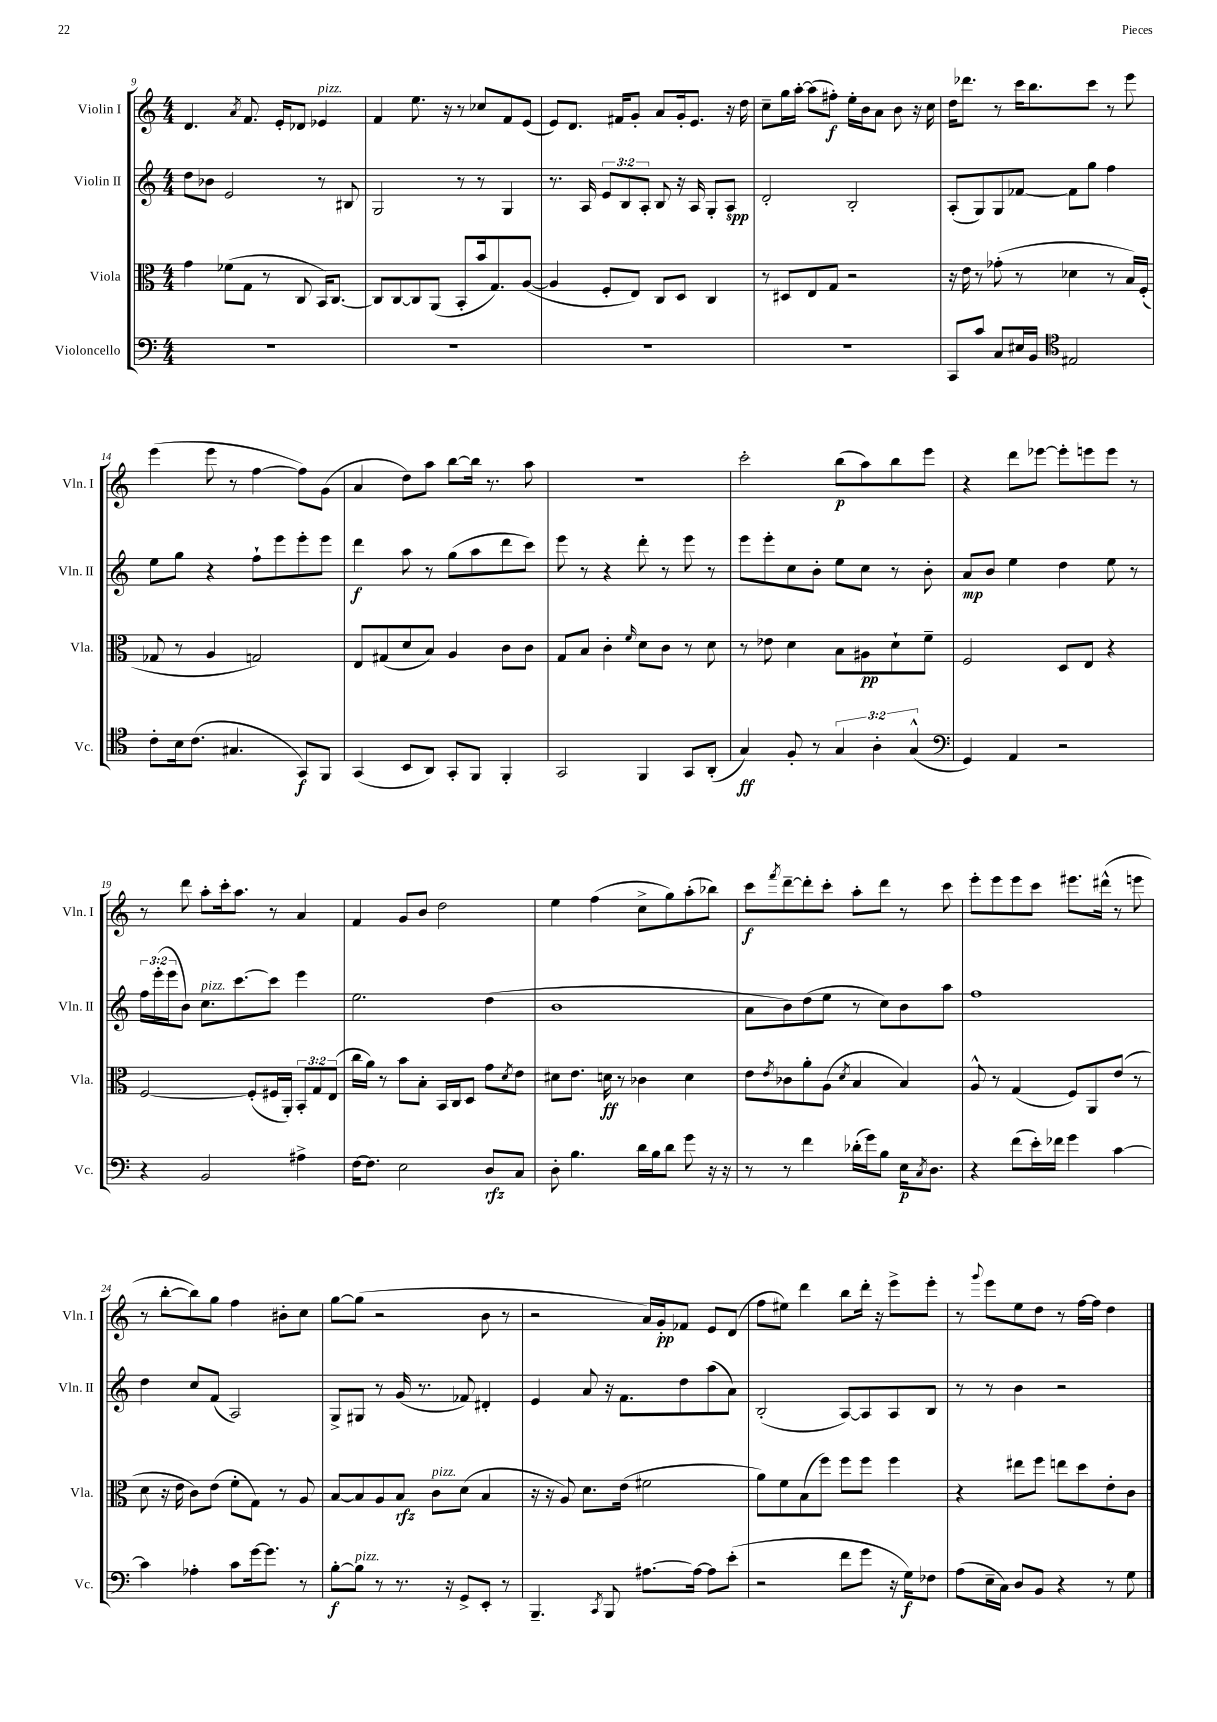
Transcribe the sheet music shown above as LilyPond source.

<<
\new StaffGroup <<
\new Staff = "s0" \with { instrumentName = "Violin I" shortInstrumentName = "Vln. I" } {
    \clef treble \key c \major \numericTimeSignature \time 4/4
    d'4. \acciaccatura { a'8 } f'8. e'16-. des'8 ees'4^\markup { \italic "pizz." } |
    f'4 e''8. r16 r8 ces''8 f'8 e'8( |
    e'8) d'8. fis'16 g'8-. a'8 g'16-. e'8. r16 d''16 |
    c''8-- g''16 a''16~-. a''8( fis''8-.\f) e''16-. b'16 a'8 b'8 r16 c''16 |
    d''16 des'''8. r8 c'''16 b''8. c'''8 r8 e'''8 |
    e'''4( e'''8 r8 f''4~ f''8) g'8( |
    a'4 d''8) a''8 b''8~ b''16 r8. a''8 |
    r1 |
    c'''2-. b''8\p( a''8) b''8 e'''8 |
    r4 d'''8 ees'''8~ ees'''8-. e'''8 e'''8 r8 |
    r8 d'''8 a''8-. c'''16-. a''8. r8 a'4 |
    f'4 g'8 b'8 d''2 |
    e''4 f''4( c''8-> g''8) a''8-.( bes''8) |
    c'''8\f \acciaccatura { f'''8 } d'''8~-- d'''8-. c'''8-. a''8-. d'''8 r8 c'''8 |
    e'''8-. e'''8 e'''8 c'''8 eis'''8. dis'''16-^( r8 e'''8 |
    r8 b''8~-. b''8) g''8 f''4 bis'8-. c''8 |
    g''8~ g''8( r2 b'8 r8 |
    r2 a'16) g'16-.\pp fes'8 e'8 d'8( |
    f''8 eis''8) d'''4 b''8 d'''16-. r16 e'''8-> e'''8-. |
    r8 \appoggiatura { g'''8 } e'''8 e''8 d''8 r8 f''16~ f''16 d''4 \bar "|." |
}
\new Staff = "s1" \with { instrumentName = "Violin II" shortInstrumentName = "Vln. II" } {
    \clef treble \key c \major \numericTimeSignature \time 4/4 \override Staff.TupletNumber.text = #tuplet-number::calc-fraction-text
    d''8 bes'8 e'2 r8 bis8 |
    g2 r8 r8 g4 |
    r8. a16 \tuplet 3/2 { e'8 b8 a8-. } b8 r16 a16 g8-. a8\spp |
    d'2-. b2-. |
    a8-.( g8) g8 fes'8~ fes'8 g''8 f''4 |
    e''8 g''8 r4 f''8-! e'''8 e'''8-. e'''8 |
    d'''4\f a''8 r8 g''8( a''8 d'''8 c'''8) |
    e'''8 r8 r4 d'''8-. r8 e'''8 r8 |
    e'''8 e'''8-. c''8 b'8-. e''8 c''8 r8 b'8-. |
    a'8\mp b'8 e''4 d''4 e''8 r8 |
    \tuplet 3/2 { f''16 e'''16-.( e'''16 } b'8) c''8.^\markup { \italic "pizz." } c'''8.~ c'''8 e'''4 |
    e''2. d''4( |
    b'1 |
    a'8 b'8) d''8( e''8 r8 c''8) b'8 a''8 |
    f''1 |
    d''4 c''8 f'8( a2) |
    g8-> gis8 r8 g'16( r8. fes'8) dis'4-. |
    e'4 a'8 r16 f'8. d''8 a''8( a'8) |
    b2-.( a8~) a8 a8 b8 |
    r8 r8 b'4 r2 \bar "|." |
}
\new Staff = "s2" \with { instrumentName = "Viola" shortInstrumentName = "Vla." } {
    \clef alto \key c \major \numericTimeSignature \time 4/4 \override Staff.TupletNumber.text = #tuplet-number::calc-fraction-text
    g'4 fes'8( g8 r8 c8 b,16) c8.~ |
    c8 c8~ c8 a,8( b,8-. b'16 g8.) a8~( |
    a4 f8-. e8) c8 d8 c4 |
    r8 dis8 e8 g8 r2 |
    r16 e'16 r8 ges'8-.( r8 des'4 r8 b16) f16-.( |
    ges8 r8 a4 g2) |
    e8 gis8( d'8 b8) a4 c'8 c'8 |
    g8 b8 c'4-. \grace { f'16 } d'8 c'8 r8 d'8 |
    r8 ees'8 d'4 b8 ais8\pp d'8-! f'8-- |
    f2 d8 e8 r4 |
    f2~ f8-.( fis16 a,16-.) \tuplet 3/2 { b,8-. g8 e8( } |
    c''16 a'16) r8 b'8 b8-. b,16 c16 d8 g'8 \acciaccatura { d'8 } e'8 |
    dis'8 e'8. d'16\ff r8 ces'4 d'4 |
    e'8 \acciaccatura { e'8 } ces'8 a'8-. a8( \acciaccatura { d'8 } b4 b4) |
    a8-^ r8 g4( f8) a,8 e'8( r8 |
    d'8 r16 e'16 c'8) e'8( f'8-. g8) r8 a8 |
    b8~ b8 a8 b8\rfz c'8^\markup { \italic "pizz." } d'8( b4 |
    r16 r16 a8) d'8. e'16( fis'2 |
    a'8) f'8 b8( f''8) f''8 f''8 f''4 |
    r4 eis''8 f''8 e''8 d''8 e'8-. c'8 \bar "|." |
}
\new Staff = "s3" \with { instrumentName = "Violoncello" shortInstrumentName = "Vc." } {
    \clef bass \key c \major \numericTimeSignature \time 4/4 \override Staff.TupletNumber.text = #tuplet-number::calc-fraction-text
    R1 |
    R1 |
    R1 |
    R1 |
    c,8 c'8 c8 eis16 b,16 \clef tenor eis2 |
    c'8-. b16 c'8.( gis4. g,8\f) f,8 |
    g,4( b,8 a,8) g,8-. f,8 f,4-. |
    g,2 f,4 g,8 a,8-.( |
    g4\ff) f8-. r8 \tuplet 3/2 { g4 a4-. g4-^( } |
    \clef bass g,4) a,4 r2 |
    r4 b,2 ais4-> |
    f16~ f8. e2 d8\rfz c8 |
    d8-. b4. d'16 b16 d'8 g'8 r16 r16 |
    r8 r8 f'4 des'16-.( g'16) b8 e16\p \acciaccatura { c8 } d8. |
    r4 f'8( e'16-.) fes'16 g'4 c'4~ |
    c'4 aes4-. c'8 g'16~ g'8. r8 |
    b8~-.\f b8^\markup { \italic "pizz." } r8 r8. r16 g,8-> e,8-. r8 |
    b,,4.-- \acciaccatura { c,8 } b,,8 ais8.~ ais16~ ais8 e'8-.( |
    r2 f'8 g'8 r16 g16\f) fes8 |
    a8( e16-- c16) d8 b,8 r4 r8 g8 \bar "|." |
}
>>
>>
\layout { \context { \Score currentBarNumber = #9 } }
